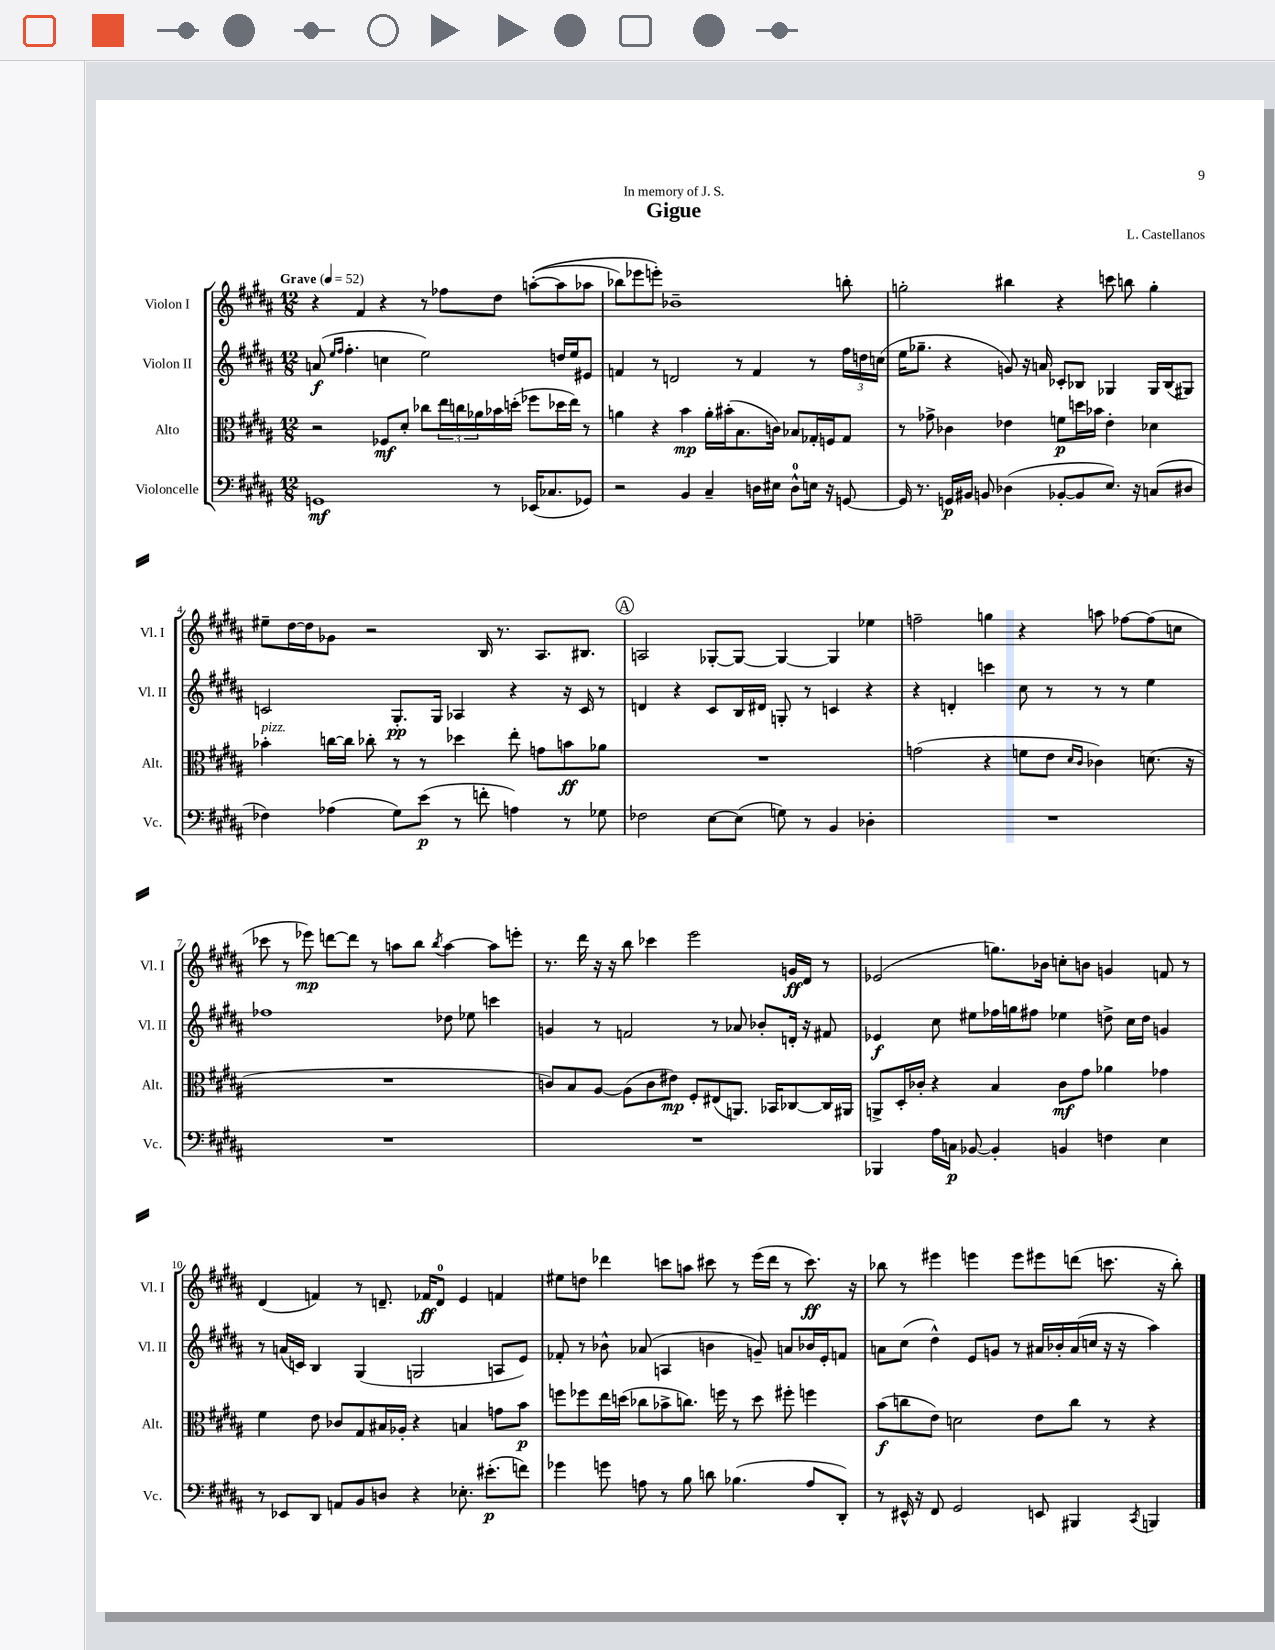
\header { title = "Gigue" composer = "L. Castellanos" dedication = "In memory of J. S." }
<<
\new StaffGroup <<
\new Staff = "s0" \with { instrumentName = "Violon I" shortInstrumentName = "Vl. I" } {
    \clef treble \key b \major \numericTimeSignature \time 12/8 \tempo "Grave" 4 = 52
    r4 fis'4 r4 r8 fes''8 dis''8 a''8~-.(\( a''8 aes''8 |
    bes''8) ees'''8 e'''8-.\) bes'1-- b''8-. |
    g''2-. bis''4 r4 c'''8 b''8 g''4-. |
    eis''8-- dis''16~ dis''16 ges'8 r2 b16 r8. ais8. bis8. |
    \mark \markup { \circle "A" } a2 ges8~-. ges8~ ges4~ ges4 ees''4 |
    f''2-- g''4 r4 a''8 fes''8~ fes''8( c''8 |
    ces'''8 r8 ees'''8\mp) d'''8~ d'''8 r8 a''8 b''8 \acciaccatura { b''8 } a''4~ a''8 e'''8-. |
    r8. dis'''16 r16 r16 b''8 ces'''4 e'''2 g'16\ff dis'16 r8 |
    ees'2( g''8.) bes'16 c''8-. b'8 g'4 f'8 r8 |
    dis'4( f'4) r8 d'8.-- fes'16\ff d'8-0 e'4 f'4 |
    eis''8 d''8 des'''4 c'''8 a''8 cis'''8 r8 e'''16( des'''16 r8 cis'''8.\ff) r16 |
    bes''8 r8 eis'''4 e'''4 e'''8 eis'''8 d'''8( c'''8. r16 bes''8-.) \bar "|." |
}
\new Staff = "s1" \with { instrumentName = "Violon II" shortInstrumentName = "Vl. II" } {
    \clef treble \key b \major \numericTimeSignature \time 12/8
    a'8\f( \grace { e''16 fis''16 } fis''4.-. c''4 e''2) d''16 e''16 eis'8 |
    f'4 r8 d'2 r8 f'4 r8 \tuplet 3/2 { fis''16 d''16 c''16( } |
    e''16 ges''8.-- r4 g'8) r16 a'16 ces'8-. bes8 ges4 ges16 bes16( gis8) |
    c'2 gis8.-.\pp gis16 aes4 r4 r16 c'16 r8 |
    \mark \markup { \circle "A" } d'4 r4 cis'8 b16 dis'16 g8-. r8 c'4 r4 |
    r4 d'4-. c'''4 cis''8 r8 r8 r8 e''4 |
    fes''1 des''8 ees''8 c'''4 |
    g'4 r8 f'2 r8 aes'8 bes'8-. d'16-. r16 fis'8 |
    ees'4\f cis''8 eis''8 fes''16 g''16 fis''8 ees''4 d''8-> cis''16 d''16 g'4 |
    r8 a'16( c'16) b4 gis4( g2 a8 e'8) |
    fes'8-. r8 bes'8-^ aes'8( a4 b'4 g'8--) a'8 bes'16 e'16-. f'8 |
    a'8 cis''8( dis''4-^) e'8 g'8 r8 ais'16 bes'16-. ais'16( c''16 r16 r16 ais''4) \bar "|." |
}
\new Staff = "s2" \with { instrumentName = "Alto" shortInstrumentName = "Alt." } {
    \clef alto \key b \major \numericTimeSignature \time 12/8
    r2 fes8\mf dis'8-. ces''8 \tuplet 3/2 { e''16 c''16 aes'16 } bes'16 d''16-.( fes''8 des''16 e''16) r8 |
    a'4 r4 b'4\mp a'16-. bis'16-.( b8. c'16) bes8 ges16-. f16 ges8 |
    r8 ges'8-> ces'4 ees'4 f'8\p d''16 bes'16 ees'4-. des'4 |
    bes'4-.^\markup { \italic "pizz." } c''16~ c''16 ces''8-. r8 r8 des''4 e''8-. g'8 b'8\ff aes'8 |
    \mark \markup { \circle "A" } R1. |
    g'2( r4 f'8 e'8 \grace { dis'16 cis'16 } ces'4) d'8.( r16 |
    R1. |
    c'8) b8 ais8~ ais8( c'8 eis'8\mp) fis8-. eis8( a,8.) bes,16 ces8~ ces16 ais,16 |
    a,8-> dis16-. ces'16-. r4 b4 ces'8\mf gis'8 aes'4 ges'4 |
    fis'4 e'8 ces'8 gis8 bis16 aes16-. r4 b4 g'8 b'8\p |
    f''8 fes''8 e''16 d''16( ces''8 bes'8-> c''8.) f''16 r8 d''8 fis''8-. f''4 |
    b'8\f( c''8 e'8) d'2 e'8 c''8 r8 r4 \bar "|." |
}
\new Staff = "s3" \with { instrumentName = "Violoncelle" shortInstrumentName = "Vc." } {
    \clef bass \key b \major \numericTimeSignature \time 12/8
    g,1\mf r8 ees,16( ces8. ges,8) |
    r2 b,4 cis4-- d16 eis16 d8-0-^ e16 r16 g,8~ |
    g,16 r8. g,16\p bis,16 b,8 des4( bes,8~-. bes,8 e8.) r16 c8( dis8 |
    fes4) aes4( gis8) e'8\p( r8 f'8-. a4) r8 ges8 |
    \mark \markup { \circle "A" } fes2 e8~ e8( g8) r8 b,4 des4-. |
    R1. |
    R1. |
    R1. |
    bes,,4 ais16 c16\p bes,8~ bes,4-. b,4 f4 e4 |
    r8 ees,8 dis,8 a,8 b,8 d8 r4 ees8.-. eis'8.-.\p( f'8) |
    ges'4 g'8 a8 r8 b8 d'8 bes4.( a8 dis,8-.) |
    r8 eis,16-^ r16 fis,8 gis,2 e,8 bis,,4 \acciaccatura { cis,8 } b,,4 \bar "|." |
}
>>
>>
